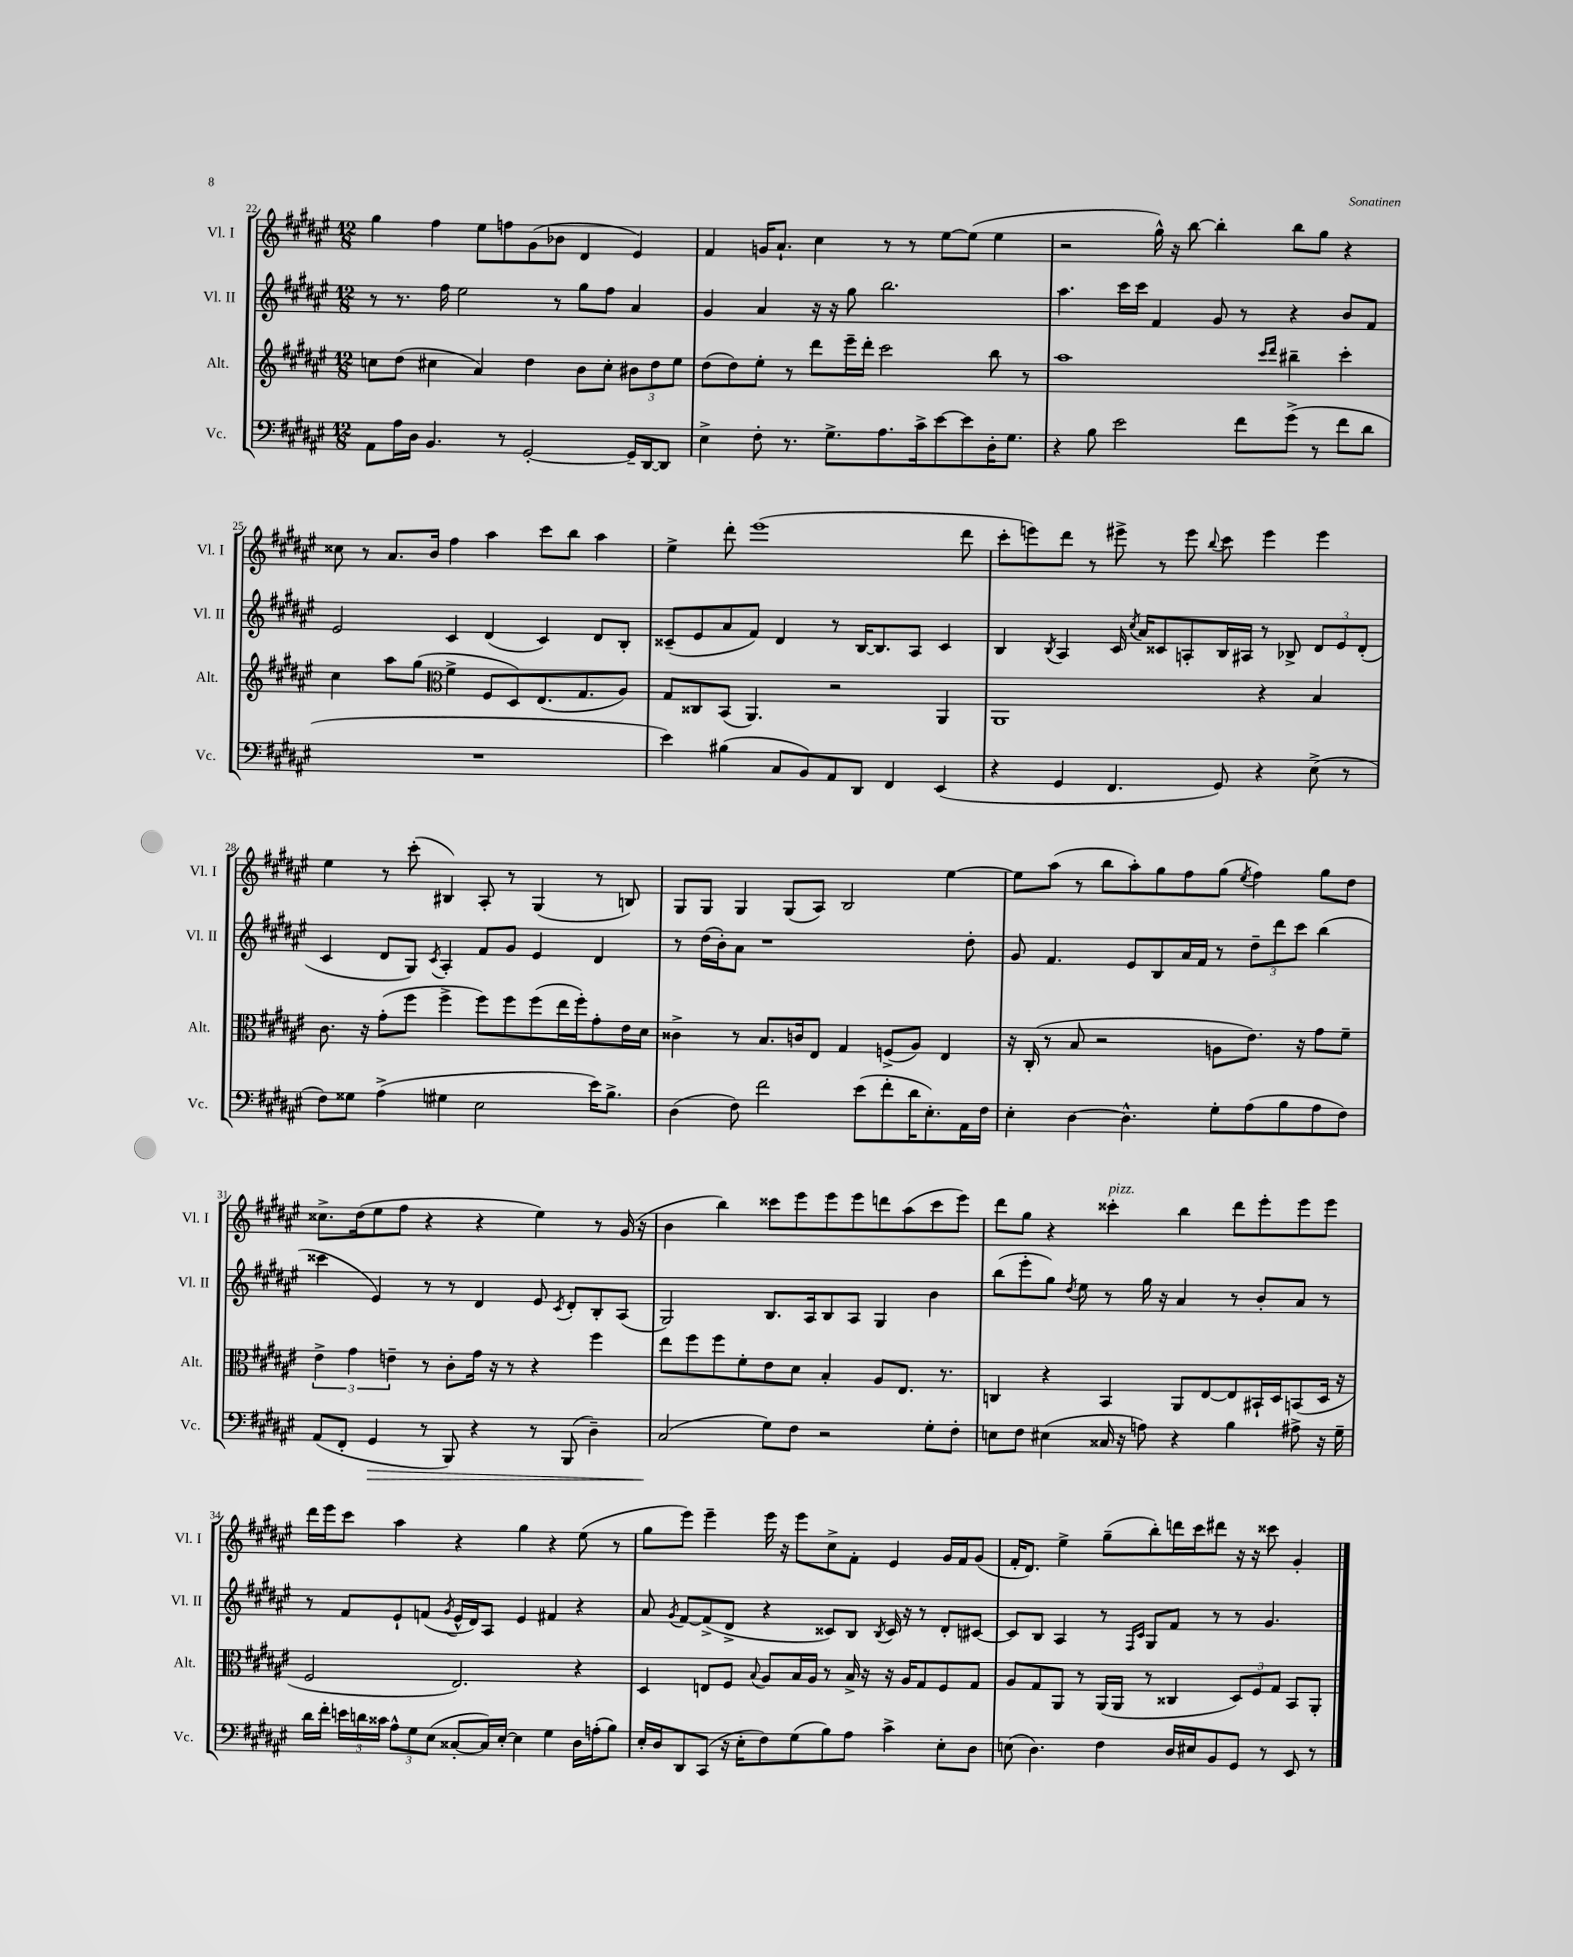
<<
\new StaffGroup <<
\new Staff = "s0" \with { instrumentName = "Vl. I" shortInstrumentName = "Vl. I" } {
    \clef treble \key fis \major \numericTimeSignature \time 12/8
    \autoBeamOff gis''4 fis''4 eis''8[ f''8 gis'8( bes'8] dis'4 eis'4) |
    fis'4 g'16[ ais'8.]-! cis''4 r8 r8 eis''8[~ eis''8]( eis''4 |
    r2 gis''16-^) r16 b''8~ b''4-. b''8[ gis''8] r4 |
    cisis''8 r8 ais'8.[ b'16] fis''4 ais''4 cis'''8[ b''8] ais''4 |
    eis''4-> dis'''8-. eis'''1( dis'''8 |
    cis'''8[-. e'''8) dis'''8] r8 eis'''8-> r8 eis'''8 \appoggiatura { b''8 } cis'''8 eis'''4 eis'''4 |
    eis''4 r8 cis'''8-.( bis4) ais8-. r8 gis4( r8 b8) |
    gis8[ gis8] gis4 gis8[( ais8]) b2 eis''4~ |
    eis''8[ ais''8]( r8 b''8[ ais''8-.) gis''8 fis''8 gis''8]( \acciaccatura { eis''8 } fis''4) gis''8[ dis''8] |
    cisis''8.[-> dis''16( eis''8 fis''8] r4 r4 eis''4) r8 gis'16( r16 |
    b'4 b''4) cisis'''8[ eis'''8 eis'''8 eis'''8 d'''8 ais''8( cisis'''8 eis'''8]) |
    dis'''8[ gis''8] r4 cisis'''4-.^\markup { \italic "pizz." } b''4 dis'''8[ eis'''8-. eis'''8 eis'''8] |
    dis'''16[ eis'''16 cis'''8] ais''4 r4 gis''4 r4 eis''8( r8 |
    gis''8[ eis'''8]) eis'''4-- eis'''16 r16 eis'''8[ cis''8-> fis'8]-. eis'4 gis'16[ fis'16 gis'8]( |
    fis'16[-. dis'8.]) eis''4-> gis''8[--( b''8-.) d'''16 cis'''16 dis'''8] r16 r16 cisis'''8 gis'4-. \bar "|." |
}
\new Staff = "s1" \with { instrumentName = "Vl. II" shortInstrumentName = "Vl. II" } {
    \clef treble \key fis \major \numericTimeSignature \time 12/8
    \autoBeamOff r8 r8. fis''16 eis''2 r8 gis''8[ fis''8] ais'4 |
    gis'4 ais'4 r16 r16 gis''8 b''2. |
    ais''4. cis'''16[ cis'''16] fis'4 gis'8 r8 r4 b'8[ fis'8] |
    eis'2 cis'4 dis'4( cis'4) dis'8[ b8]-. |
    cisis'8[--( eis'8 ais'8 fis'8]) dis'4 r8 b16[~ b8. ais8] cisis'4 |
    b4 \acciaccatura { b8 } ais4 cis'16 \acciaccatura { cis''8 } ais'16[ cisis'8 a8-. b16 ais16] r8 bes8-> \tuplet 3/2 { dis'8[ eis'8 dis'8]-.( } |
    cis'4 dis'8[ gis8]) \acciaccatura { cis'8 } ais4-. fis'8[ gis'8] eis'4 dis'4 |
    r8 dis''16[( b'16-.) ais'8] r1 dis''8-. |
    gis'8 fis'4. eis'8[ b8 ais'16 fis'16] r8 \tuplet 3/2 { dis''8[-- dis'''8 cis'''8] } b''4( |
    cisis'''4 eis'4) r8 r8 dis'4 eis'8 \acciaccatura { cis'8 } dis'8[-. b8-. ais8]( |
    gis2) b8.[ ais16 b8 ais8] gis4 b'4 |
    b''8[( eis'''8-. gis''8]) \acciaccatura { dis''8 } eis''8 r8 gis''16 r16 ais'4 r8 b'8[-. ais'8] r8 |
    r8 fis'8[ eis'8-! f'8]( \acciaccatura { gis'8 } eis'16[-^ dis'16) ais8] eis'4 fis'4 r4 |
    ais'8 \acciaccatura { gis'8 } fis'8[~ fis'8->( dis'8]-> r4 cisis'8[) b8] \acciaccatura { b8 } cisis'16 r16 r8 dis'8[-. cis'8]~ |
    cis'8[ b8] ais4 r8 \grace { fis16[ cis'16] } gis8[ fis'8] r8 r8 gis'4. \bar "|." |
}
\new Staff = "s2" \with { instrumentName = "Alt." shortInstrumentName = "Alt." } {
    \clef treble \key fis \major \numericTimeSignature \time 12/8
    \autoBeamOff c''8[ dis''8]( cis''4 ais'4) dis''4 b'8[ cis''8]-. \tuplet 3/2 { bis'8[ dis''8 eis''8] } |
    dis''8[( dis''8) eis''8]-. r8 dis'''8[ eis'''16-- dis'''16]-. cis'''2 b''8 r8 |
    ais''1 \grace { cis'''16[ dis'''16] } bis''4-- cis'''4-. |
    cis''4 ais''8[ gis''8]( \clef alto fis'4-> fis8[ dis8) eis8.( gis8. ais8]) |
    gis8[ cisis8 b,8]( ais,4.) r2 ais,4 |
    ais,1 r4 b4 |
    cis'8. r16 gis'8[-.( fis''8] fis''4-> fis''8[) fis''8 fis''8( eis''16 fis''16-.) gis'8-. eis'16 dis'16] |
    cisis'4-> r8 b8.[ c'16 eis8] gis4 f8[->( ais8]) eis4 |
    r16 cis16-.( r8 b8 r2 a8[ eis'8.]) r16 gis'8[ fis'8]-- |
    \tuplet 3/2 { eis'4-> gis'4 e'4-- } r8 cis'8[-. gis'16] r16 r8 r4 fis''4 |
    eis''8[ fis''8 fis''8 fis'8-. eis'8 dis'8] b4-. ais8[ eis8.] r8. |
    c4 r4 b,4 ais,8[ eis8~ eis8 bis,16-! dis16 b,8( dis16] r16 |
    fis2 eis2.) r4 |
    dis4 e8[ fis8] \appoggiatura { b8 } ais8[ b16 ais16] r8 b16-> r16 r16 ais16[ gis8 fis8 gis8] |
    ais8[ gis8 ais,8] r8 ais,16[( ais,16] r8 cisis4 \tuplet 3/2 { dis8[) fis8 gis8] } b,8[ ais,8]-. \bar "|." |
}
\new Staff = "s3" \with { instrumentName = "Vc." shortInstrumentName = "Vc." } {
    \clef bass \key fis \major \numericTimeSignature \time 12/8
    \autoBeamOff ais,8[ ais16 dis16] b,4. r8 gis,2~-. gis,16[-- dis,16~ dis,8] |
    eis4-> fis8-. r8. gis8.[-> ais8. cis'16-> eis'8~ eis'8 dis16-. gis8.] |
    r4 b8 eis'2 fis'8[ gis'8]->( r8 fis'8[ dis'8] |
    R1. |
    eis'4) bis4( cis8[ b,8) ais,8 dis,8] fis,4 eis,4( |
    r4 gis,4 fis,4. gis,8) r4 eis8->( r8 |
    fis8[) gisis8] ais4->( gis4 eis2 eis'16[) b8.]-> |
    dis4( fis8) fis'2 eis'8[( fis'8-. dis'16 eis8.-.) ais,16 fis16] |
    eis4-. dis4~ dis4.-^ gis8[-. ais8( b8 ais8 fis8]) |
    ais,8[( fis,8]-. gis,4\> r8 b,,8) r4 r8 b,,8( dis4--) |
    cis2\!( gis8[) fis8] r2 gis8[-. fis8]-. |
    e8[ fis8] eis4( cisis16 r16 a8) r4 b4 ais8-> r16 gis16-- |
    dis'16[ fis'16]-. \tuplet 3/2 { e'16[ d'16 cisis'16] } \tuplet 3/2 { ais8[-^ gis8 eis8]( } cisis8[~-. cisis16) eis16]~-. eis4 gis4 dis16[ a16-.( b8]) |
    eis16[-. dis16 dis,8 cis,8]( r16 eis16[-. fis8) gis8( b8) ais8] cis'4-> eis8[-. dis8] |
    e8( dis4.) fis4 dis16[ eis16 b,8 gis,8] r8 eis,8 r8 \bar "|." |
}
>>
>>
\layout { \context { \Score currentBarNumber = #22 } }
